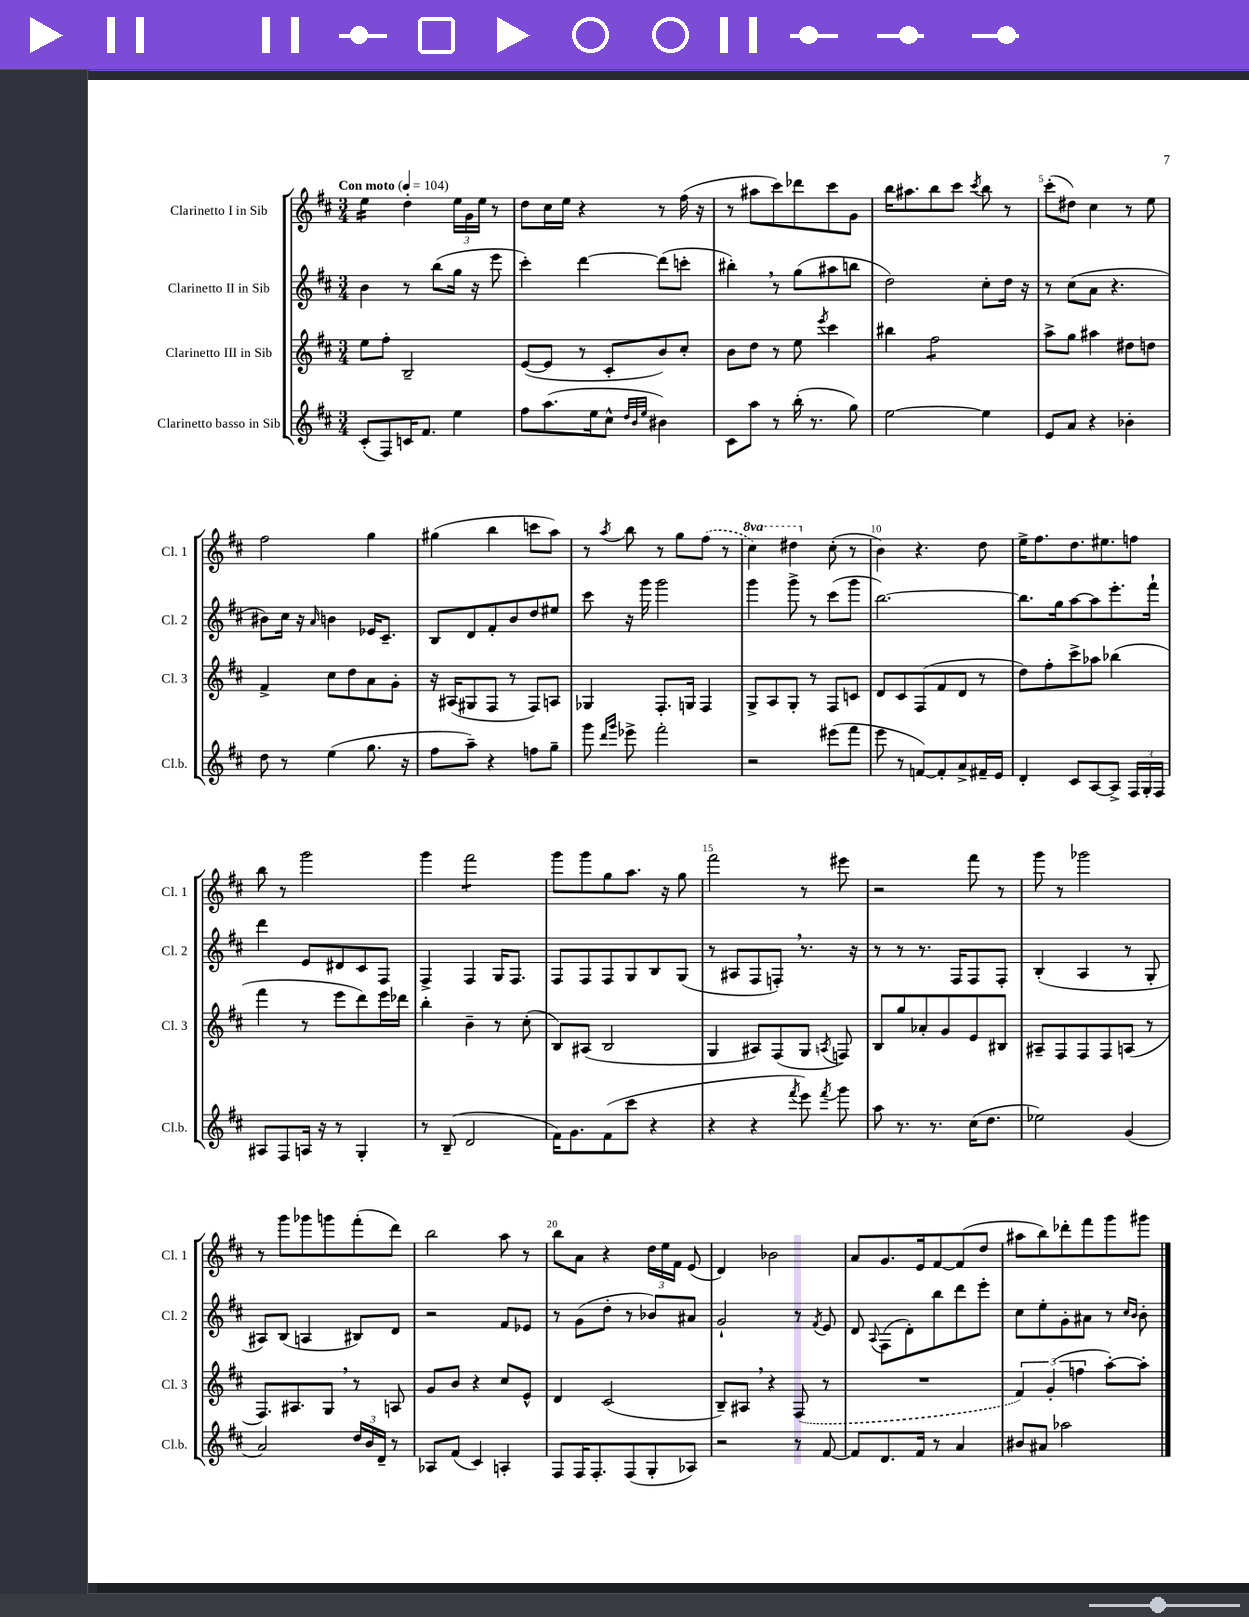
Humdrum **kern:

**kern	**kern	**kern	**kern
*staff4	*staff3	*staff2	*staff1
*clefG2	*clefG2	*clefG2	*clefG2
*k[f#c#]	*k[f#c#]	*k[f#c#]	*k[f#c#]
*M3/4	*M3/4	*M3/4	*M3/4
*MM104	*MM104	*MM104	*MM104
(8c#'	8ee	4b	4ee
8F#)	8ff#'	.	.
16c	2B~	8r	4dd'
8.f#	.	.	.
.	.	(8bb	.
4ee	.	16gg	24ee
.	.	.	24g
.	.	16r	.
.	.	.	24ee
.	.	8eee	8r
=	=	=	=
8ff#	([8e	4ccc#')	8dd
(8.aa	8e]	.	16cc#
.	.	.	16ee
.	8r	[4ddd	4r
16ee	.	.	.
8cc#^^	8c#'	.	.
32qqdd	.	.	.
32qqb	.	.	.
32qqee	.	.	.
4b#)	8b)	(8ddd]	8r
.	8cc#'	8ccc'	(16ff#
.	.	.	16r
=	=	=	=
8c#	8b	4bb#')	8r
8aa	8dd	.	8aa#
8r	8r	8r	8ccc#)
(16bb'	8ee	(8gg	8ddd-
8.r	.	.	.
.	8qeee	.	.
.	4ccc#	8aa#	8ccc#
8gg)	.	8bb	8g
=	=	=	=
[2ee	4bb#	2dd)	16bb
.	.	.	8.aa#
.	2ff#	.	8bb
.	.	.	8ccc#
.	.	.	8qccc#
4ee]	.	8cc#'	8bb
.	.	16dd	8r
.	.	16r	.
=	=	=	=
8e	8aa^	8r	(8ccc#'
8a	8gg	(8cc#	8dd#)
4r	4aa#	8a	4cc#
.	.	4.r	.
4b-'	8dd#	.	8r
.	8dd	.	8ee
=	=	=	=
8dd	4f#^	8b#)	2ff#
8r	.	16cc#	.
.	.	16r	.
.	.	16qqa	.
(4ee	8cc#	4b	.
.	8dd	.	.
8.gg	8a	16e-	4gg
.	.	8.c#~	.
.	8g'	.	.
16r	.	.	.
=	=	=	=
8ff#	16r	8B	(4gg#
.	(16A#	.	.
8aa~)	8G#	8d	.
4r	8F#	8f#'	4bb
.	8r	8b	.
8ff	8F#)	8dd	8ccc
8gg~	8A	8ee#	8aa)
=	=	=	=
8ggg	4G-	8ccc#	8r
16qqddd	.	.	.
16qqggg	.	.	8qaa
8eee-^	.	16r	8bb
.	.	16ggg	.
2fff#'	8.F#'	2ggg	8r
.	.	.	8gg
.	16G	.	.
.	4F#	.	(8ff#
.	.	.	8r
=	=	=	=
2r	8G^	4ggg	4ccc#)
.	8A	.	.
.	8G'	8ggg^	4ddd#
.	8r	8r	.
(8eee#	8F#	(8ccc#	(8cc#'
8fff#	8c	8ggg	8r
=	=	=	=
8eee	8d	[2.bb)	4b)
8r	8c#	.	.
[8f)	(8F#	.	4.r
8f']	8f#	.	.
8a^	8d	.	.
16f#~	8r	.	8dd
16e	.	.	.
=	=	=	=
4d'	8dd)	8.bb]	16ee^
.	.	.	8.ff#
.	8ff#'	.	.
.	.	16gg	.
8c#	8ccc#^	[8aa	8.dd
[8A	8aa-	8aa]	.
.	.	.	8.ee#
8A^]	(4bb-	8.eee'	.
24F#	.	.	8ff
24G'	.	.	.
.	.	16fff#`	.
24F#	.	.	.
=	=	=	=
8A#	4fff#	4ddd	8bb
8F#	.	.	8r
16A	8r	8e	2ggg
16r	.	.	.
8r	8eee	8d#	.
4G'	8ddd)	8c#	.
.	16eee	8F#	.
.	16ddd-	.	.
=	=	=	=
8r	4bb'	4F#^	4ggg
(8B~	.	.	.
2d	4b~	4F#	2fff#
.	8r	16G	.
.	.	8.F#	.
.	(8cc#'	.	.
=	=	=	=
16f#)	8B)	8F#	8ggg
8.g	.	.	.
.	(8A#	8F#	8ggg
(8f#	2B	8F#	8gg
8ccc#	.	8G	8.aa
4r	.	8B	.
.	.	.	16r
.	.	(8G	8gg
=	=	=	=
4r	4G	8r	2fff#
.	.	8A#	.
4r	8A#)	8F#	.
.	(8F#	8F')	.
8qfff#	.	.	.
8eee)	8G	8.r	8r
8qfff#	8qA	.	.
8ggg	8F)	.	8eee#
.	.	16r	.
=	=	=	=
8aa	8B	8r	2r
8.r	8gg	8r	.
.	8a-'	8.r	.
8.r	.	.	.
.	8g	.	.
.	.	16F#	.
(16cc#	8e	8F#	8fff#
8.dd	.	.	.
.	8B#	8F#'	8r
=	=	=	=
2ee-)	8A#~	(4B'	8ggg
.	8F#	.	8r
.	8F#	4A	2ggg-
.	8F#	.	.
(4g	(8A	8r	.
.	8r	8G'	.
=	=	=	=
2a)	8.F#)	8A#)	8r
.	.	(8B	8ggg
.	8.A#	.	.
.	.	4A	8ggg-
.	8G	.	8ggg
24dd	8r	8B#)	(8fff#'
24b	.	.	.
24d~	.	.	.
8r	8A	8d	8ddd)
=	=	=	=
8A-	8g	2r	2bb
(8f#	8b	.	.
4c#)	4r	.	.
4A'	8cc#	8f#	8aa
.	8e^^	8e-	8r
=	=	=	=
8F#	4d	8r	8bb
16F#	.	(8g	8a
8.F#'	.	.	.
.	(2c#	8dd'	4r
(8F#	.	8r	.
8G'	.	8b-)	24dd
.	.	.	24ee
.	.	.	24f#
8A-)	.	8a#	(8e
=	=	=	=
2r	8B~)	2g`	4d)
.	8A#	.	.
.	4r	.	2b-
8r	(8F#	8r	.
.	.	8qf#	.
[8f#	8r	8e	.
=	=	=	=
8f#]	2.r	8d	8a
.	.	8qqA	.
8.d	.	(8F#	8.g
.	.	8d')	.
16f#	.	.	16e
8r	.	8bb	[8f#
4a	.	8ddd	(8f#]
.	.	8eee'	8dd
=	=	=	=
8b#	6f#)	8cc#	8aa#
8a#	.	8ee'	8bb)
.	(6g'	.	.
2aa-	.	8g'	8ddd-'
.	6ff	.	.
.	.	8a#	8fff#
.	[8aa')	8r	8ggg
.	.	16qqcc#	.
.	.	16qqb	.
.	8aa']	8b'	8ggg#
==	==	==	==
*-	*-	*-	*-
